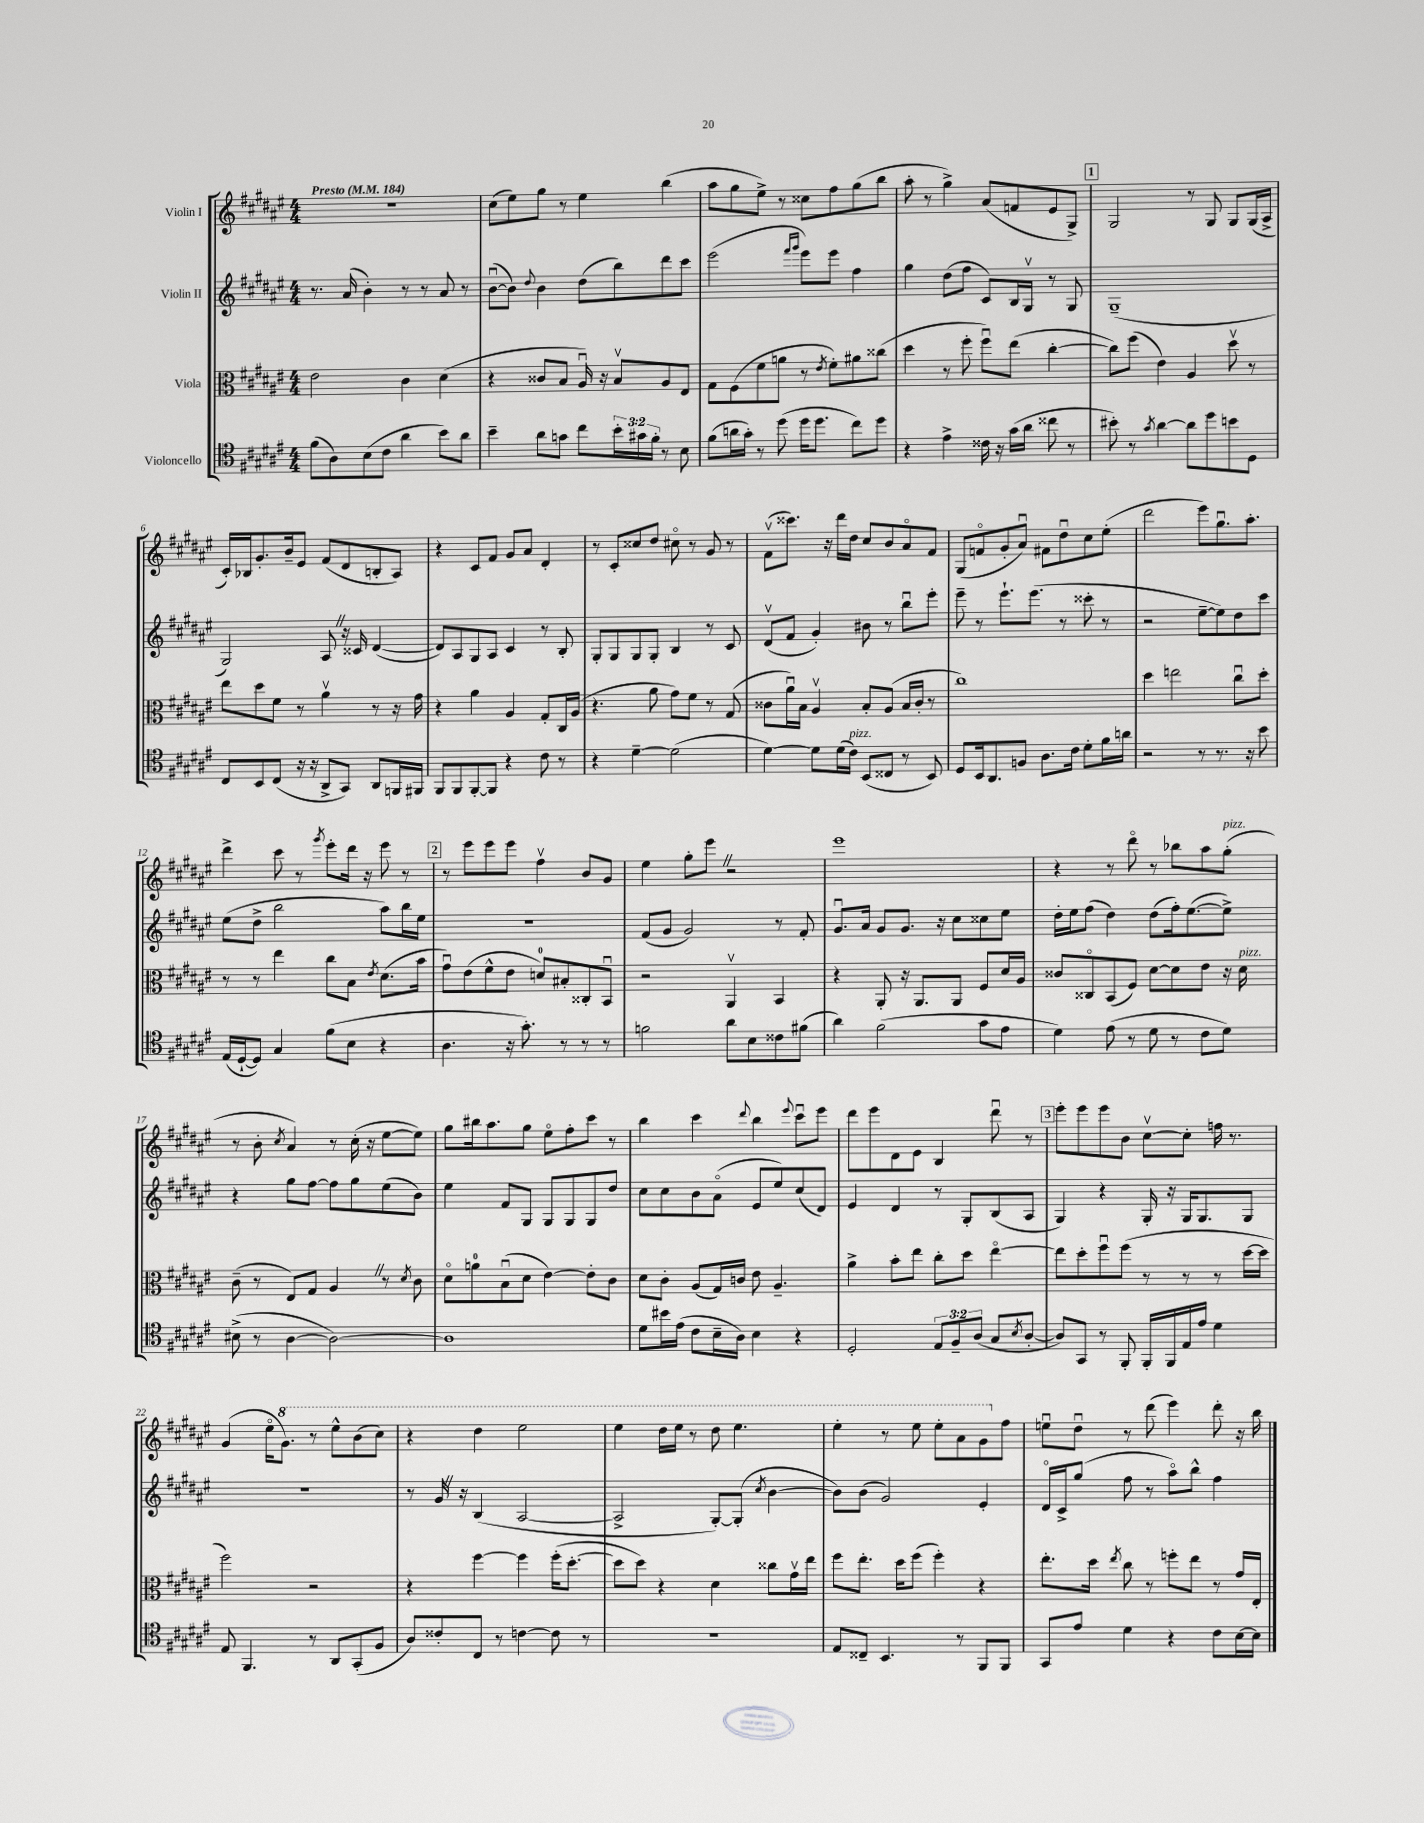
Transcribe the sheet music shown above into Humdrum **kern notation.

**kern	**kern	**kern	**kern
*part4	*part3	*part2	*part1
*staff4	*staff3	*staff2	*staff1
*I"Violoncello	*I"Viola	*I"Violin II	*I"Violin I
*clefC4	*clefC3	*clefG2	*clefG2
*k[f#c#g#d#a#e#]	*k[f#c#g#d#a#e#]	*k[f#c#g#d#a#e#]	*k[f#c#g#d#a#e#]
*M4/4	*M4/4	*M4/4	*M4/4
*MM184	*MM184	*MM184	*MM184
=1	=1	=1	=1
!	!	!	!LO:TX:a:B:t=Presto
(8f#\L	2e#\	8.r	1r
8A#\)	.	.	.
.	.	(16a#/	.
(8B\	.	4b'\)	.
8c#\J	.	.	.
4a#\	4c#\	8r	.
.	.	8r	.
8b\L)	(4d#\	8a#/	.
8a#\J	.	8r	.
=2	=2	=2	=2
4b~\	4r	([8bu\L	(8cc#\L
.	.	8b\J])	8ee#\)
.	.	8qqdd#/	.
8a#\L	8c##X/L	4b\	8gg#\J
8gn\J	8B/J	.	8r
8cc#\L	16A#u/)	(8dd#\L	4ee#\
.	16r	.	.
24b'\L	8Bv/L	8bb\)	.
24g#X\	.	.	.
24f#'\JJ	.	.	.
8r	8A#/	8ddd#\	(4bb\
8B\	8E#/J	8ccc#\J	.
=3	=3	=3	=3
(8f#\L	8G#\L	(2eee#\	8aa#\L
16an\L	(8F#\	.	8gg#\
16g#'\JJ)	.	.	.
8r	8f#\	.	8ee#^\J)
(8dd#\	8an\J	.	8r
.	.	16qqfff#/LL	.
.	.	16qqggg#/JJ	.
16dd#\KL	8r	8eee#\L)	8cc##X\L
8.dd#\J	.	.	.
.	8qe#/	.	.
.	8f#'\L)	8eee#\J	8ff#\
8cc#\L)	8a#X\	4ff#\	(8gg#\
8dd#\J	(8cc##X\J	.	8bb\J
=4	=4	=4	=4
4r	4dd#\	4gg#\	8aa#'\
.	.	.	8r
4e#^\	8r	(8dd#\L	4gg#^\)
.	8ff#'\	8ff#\J	.
16c##X\	8ff#u\L)	8c#/L)	(8a#/L
16r	.	.	.
(16g#\LL	(8ee#\J	16B/L	8fn/
16a#\JJ	.	16G#v/JJ	.
8cc##X\	[4cc#'\	8r	8e#/
8r	.	8G#/	8G#^/J)
!!LO:REH:place=s1:t=1
=5	=5	=5	=5
8b#X'\)	8cc#\L])	(1G#~	2G#/
8r	(8ff#\J	.	.
8qg#/	.	.	.
[4a#\	4e#\)	.	.
8a#\L]	4A#/	.	8r
8dd#\	.	.	8G#/
8bn\	8dd#v\	.	8G#/L
8D#\J	8r	.	(16G#/L
.	.	.	16A#^/JJ
!!LO:LB:g=z
=6	=6	=6	=6
8C#/L	8ee#\L	2G#/)	16c#'/LL)
.	.	.	16B-X/J
8BB/	8dd#\	.	8.g#'/
(8C#/J	8f#\J	.	.
.	.	.	16b~/k
16r	8r	.	8e#/J
16r	.	.	.
8AA#^/L	4a#v\	8A#Z/	(8f#/L
8GG#/J)	.	16r	8d#/
.	.	16c##X/	.
8AA#/L	8r	([4d#/	8Bn'/
16FFn/L	16r	.	8A#/J)
16FF#X/JJ	16g#\	.	.
=7	=7	=7	=7
8FF#/L	4r	8d#/L])	4r
8FF#/	.	8A#/	.
[8FF#'/	4a#\	8G#/	8c#/L
8FF#/J]	.	8A#/J	8f#/J
4r	4A#/	4c#/	8g#/L
.	.	.	8a#/J
8c#\	8G#'/L	8r	4d#'/
8r	16C#/L	8B'/	.
.	(16A#/JJ	.	.
=8	=8	=8	=8
4r	4.r	8G#'/L	8r
.	.	8G#/	8c#'/L
[4d#~\	.	8G#/	8cc##X/
.	8a#\	8G#'/J	8dd#/J
(2d#\]	8g#\L)	4B/	8cc#X\
.	8f#\J	.	8r
.	8r	8r	8g#/
.	(8G#/	8c#/	8r
=9	=9	=9	=9
[4d#\)	8c##X\L	(8d#v/L	(8f#v\L
.	16a#u\L)	8f#/J	8.ccc##X\J)
.	16B\JJ	.	.
8d#\L]	4A#v/	4g#'/)	.
.	.	.	16r
(16d#\L	.	.	16ddd#\LL
!LO:TX:a:i:t=pizz.	!	!	!
16c#\JJ)	.	.	16dd#\JJ
(8BB/L	8B'/L	8b#X\	8cc#/L
8C##X/J	(8A#/J	8r	8b/
8r	16B/LL	8bbu\L	8a#/
.	16c##'/JJ	.	.
8BB/)	8r	8eee#'\J	8f#/J
=10	=10	=10	=10
8D#/L	1cc#)	8eee#~\	(8G#/L
16BB/k	.	8r	8fn/
8.AA#/	.	.	.
.	.	8.eee#`\L	8g#'/
8Fn/J	.	.	8a#u/J)
.	.	(8.eee#\J	.
8.A#\L	.	.	8f#X\L
.	.	8r	8dd#u\
16c#\Jk	.	.	.
8d#'\L	.	8ccc##X'\	8cc#\
16f#\L	.	8r	(8ee#'\J
16an\JJ	.	.	.
=11	=11	=11	=11
2r	4dd#\	2r	2ddd#\
.	2een\	.	.
8r	.	[8ee#~\L	8eee#\L)
8.r	.	8ee#\])	8.gg#u\
.	8cc#u\L	8dd#\	.
16r	.	.	8.aa#'\J
8b\	8dd#'\J	8ccc#\J	.
!!LO:LB:g=z
=12	=12	=12	=12
(16E#/LL	8r	(8ee#\L	4ddd#^\
[16D#`/J	.	.	.
8D#/J])	8r	8dd#^\J	.
4G#/	4ee#\	2bb\	8ccc#\
.	.	.	8r
.	.	.	8qggg#/
(8f#\L	8cc#\L	.	8eee#'\L
8B\J	8B\J	.	16ddd#\Jk
.	.	.	16r
.	8qe#/	.	.
4r	(8.d#\L	8aa#\L)	8eee#\
.	.	16bb\L	8r
.	16b\Jk	16ee#\JJ	.
!!LO:REH:place=s1:t=2
=13	=13	=13	=13
4.A#\	8g#u\L)	1r	8r
.	(8e#\	.	8eee#\L
.	8f#^^\	.	8eee#\
16r	8e#\J	.	8eee#\J
8.g#'\)	.	.	.
.	8dn/L)	.	4ff#v\
8r	8B#X'/	.	.
8r	8C##X'/	.	8b/L
8r	8BBu/J	.	8g#/J
=14	=14	=14	=14
2fn\	2r	(8f#/L	4ee#\
.	.	8g#/J	.
.	.	2g#/)	8gg#'\L
.	.	.	8eee#Z\J
8a#\L	4AA#v/	.	2r
8B\	.	.	.
8c##X\	4BB/	8r	.
(8f#X\J	.	8f#'/	.
=15	=15	=15	=15
4a#\)	4r	8.g#u/L	1eee#
.	.	16a#/Jk	.
(2f#\	8AA#'/	8g#/L	.
.	16r	8.g#/J	.
.	8.AA#/L	.	.
.	.	16r	.
.	8AA#/J	8cc#\L	.
8g#\L	8F#/L	8cc##X\	.
8e#\J	16d#/L	8ee#\J	.
.	16A#/JJ	.	.
=16	=16	=16	=16
4d#\)	8c##X/L	16dd#'\LL	4r
.	.	16ee#\J	.
.	8C##X/	(8ff#\J	.
(8e#\	(8BB/	4dd#\)	8r
8r	8F#/J)	.	8ddd#\
8d#\	[8d#\L	(8dd#\L	8r
8r	8d#\]	16ff#'\k)	8bb-X\L
.	.	([8.ee#\	.
8c#\L	8e#\J	.	8aa#\
!	!	!	!LO:TX:a:i:t=pizz.
8d#\J)	16r	8ee#^\J])	(8gg#'\J
!	!LO:TX:a:i:t=pizz.	!	!
.	16d#\	.	.
!!LO:LB:g=z
=17	=17	=17	=17
(8B#X^\	(8c#~\	4r	8r
8r	8r	.	8b'\
.	.	.	8qcc#/
[4A#\	8E#/L)	8gg#\L	4a#/)
.	8G#/J	[8ff#\J	.
2A#\_)	4A#Z/	8ff#\L]	8r
.	.	8gg#\	(16cc#'\
.	.	.	16r
.	8r	(8ee#\	[8ee#\L
.	8qd#/	.	.
.	8c#\	8b\J)	8ee#\J])
=18	=18	=18	=18
1A#]	8d#\L	4ee#\	8gg#\L
.	8an\	.	16bb#X\k
.	.	.	8.aa#\
.	(8Bu\	8f#/L	.
.	8d#\J	8G#/J	8gg#\J
.	[4e#\)	8G#/L	8ee#\L
.	.	8G#/	8ff#'\
.	8e#'\L]	8G#/	8ccc#\J
.	8c#\J	8dd#/J	8r
=19	=19	=19	=19
8d#\L	8d#\L	8cc#\L	4bb\
16b#X\L	8c#'\J	8cc#\	.
(16e#\JJ	.	.	.
8c#\L	(8A#/L	8b\	4ccc#\
16B~\L	16G#/L)	(8a#\J	.
16A#\JJ)	16cn/JJ	.	.
.	.	.	8qqddd#/
4B\	8e#\	8e#/L	4bb\
.	4.A#~/	8ee#/)	.
.	.	.	8qqeee#/
4r	.	(8cc#/	8ccc#u\L
.	.	8d#/J)	8eee#\J
=20	=20	=20	=20
2D#'/	4a#^\	4e#/	8ddd#\L
.	.	.	8eee#\
.	8b'\L	4d#/	8d#\
.	8ee#\J	.	8e#\J
12E#/L	8cc#'\L	8r	4B/
12F#~/	.	.	.
.	8dd#\J	8G#'/L	.
(12A#/J	.	.	.
8G#/L	[4ee#\	(8B/	8ddd#u\
8qB/	.	.	.
[8A#'/J	.	8A#/J	8r
!!LO:REH:place=s1:t=3
=21	=21	=21	=21
8A#/L])	8ee#\L]	4G#/)	8eee#'\L
8GG#/J	8dd#'\	.	8eee#\
8r	8ff#u\	4r	8eee#\
8FF#'/	(8ff#\J	.	8b\J
16FF#'/LL	8r	16G#'/	[8cc#v\L
16FF#/	.	16r	.
16E#/	8r	16G#/KL	8cc#'\J]
16e#/JJ	.	8.G#/	.
4d#\	8r	.	16ffn\
.	.	.	8.r
.	[16dd#\LL	8G#/J	.
.	16dd#\JJ]	.	.
!!LO:LB:g=z
=22	=22	=22	=22
8E#/	2ff#\)	1r	(4g#/
4.FF#/	.	.	.
.	.	.	16ee#\KL
*	*	*	*8va
.	.	.	8.gg#\J)
8r	2r	.	8r
8AA#/L	.	.	8eee#^^\L
(8GG#'/	.	.	(8bb\
8F#/J	.	.	8ccc#\J)
=23	=23	=23	=23
8A#/L)	4r	8r	4r
8c##X'/	.	16g#Z/	.
.	.	16r	.
8C#/J	[4ff#\	(4B/	4ddd#\
8r	.	.	.
[4cn\	4ff#\]	[2A#/	2eee#\
8c\]	(16ff#'\KL	.	.
.	[8.dd#'\J	.	.
8r	.	.	.
=24	=24	=24	=24
1r	8dd#\L]	2A#^/]	4eee#\
.	8dd#\J)	.	.
.	4r	.	16ddd#\LL
.	.	.	16eee#\JJ
.	.	.	8r
.	4d#\	[8G#'/L)	8ddd#\
.	.	(8G#'/J]	4.eee#\
.	.	8qcc#/	.
.	8cc##X\L	[4b\	.
.	16g#v\L	.	.
.	16ee#\JJ	.	.
=25	=25	=25	=25
8E#/L	8ff#\L	8b\L])	4eee#'\
8C##X~/J	8.ee#'\J	(8b\J	.
4.BB/	.	2g#/)	8r
.	16dd#\KL	.	.
.	(8ff#\J	.	8eee#\
.	4ff#'\)	.	8eee#'\L
8r	.	.	8aa#\
8FF#/L	4r	4e#'/	8gg#\
*	*	*	*X8va
8FF#/J	.	.	8ff#\J
=26	=26	=26	=26
8GG#/L	8.ee#'\L	16d#/LL	8eenu\L
.	.	16c#^/J	.
8e#/J	.	(8gg#/J	8dd#u\J
.	16dd#\Jk	.	.
.	8qee#/	.	.
4d#\	8cc#\	8ff#\	8r
.	8r	8r	(8ddd#\
4r	8ffn'\L	8aa#\L)	4eee#\)
.	8ee#\J	8bb^^\J	.
8c#\L	8r	4ff#\	8ddd#'\
[16B\L	16g#/LL	.	16r
16B\JJ]	16E#'/JJ	.	16bb\
==	==	==	==
*-	*-	*-	*-
